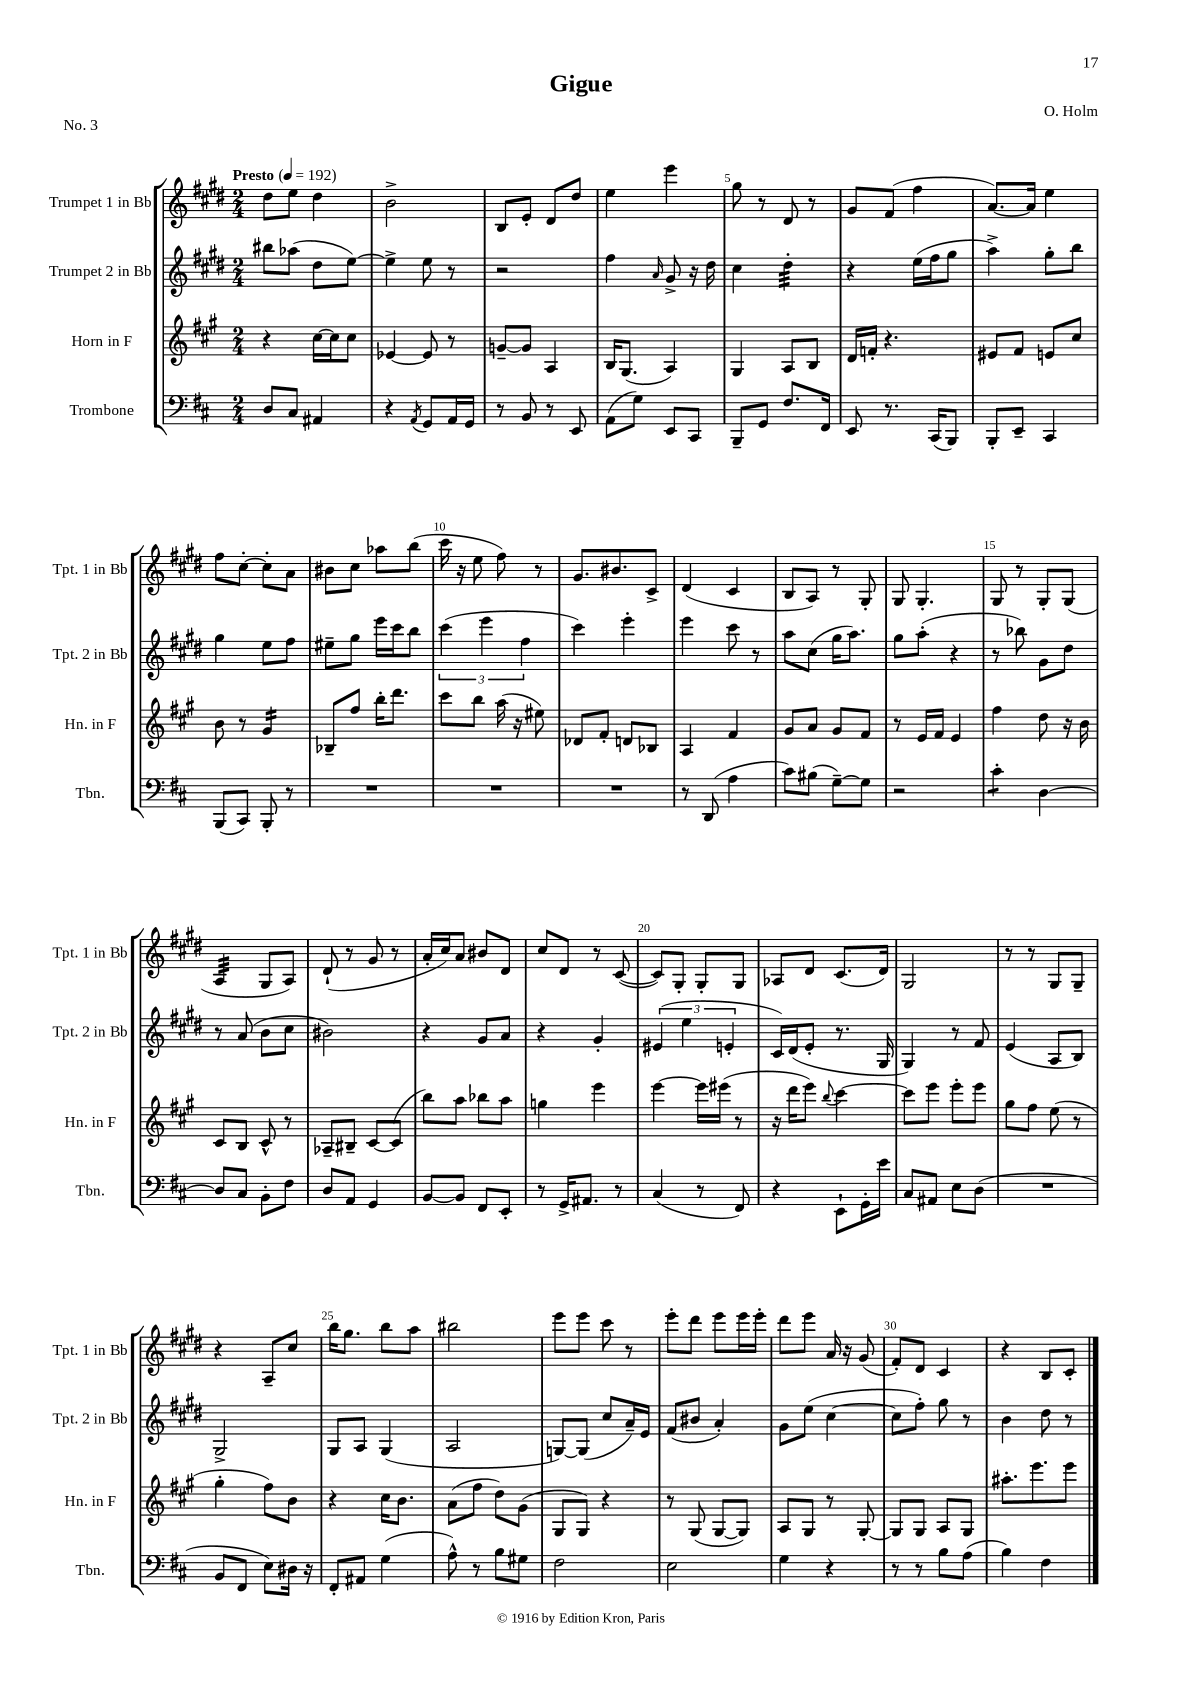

**kern	**kern	**kern	**kern
*staff4	*staff3	*staff2	*staff1
*clefF4	*clefG2	*clefG2	*clefG2
*k[f#c#]	*k[f#c#g#]	*k[f#c#g#d#]	*k[f#c#g#d#]
*M2/4	*M2/4	*M2/4	*M2/4
*MM192	*MM192	*MM192	*MM192
8D/L	4r	8bb#\L	8dd#\L
8C#/J	.	(8aa-\J	8ee\J
4AA#/	[16cc#\LL	8dd#\L	4dd#\
.	16cc#\]J	.	.
.	8cc#\J	[8ee\J)	.
=	=	=	=
4r	[4e-/	4ee^\]	2b^\
8qAA/	.	.	.
8GG/L	8e-/]	8ee\	.
16AA/L	8r	8r	.
16GG/JJ	.	.	.
=	=	=	=
8r	[8g~/L	2r	8B/L
8BB/	8g/]J	.	8e'/J
8r	4A/	.	8d#/L
8EE/	.	.	8dd#/J
=	=	=	=
(8AA\L	16B/LK	4ff#\	4ee\
.	(8.G#/J	.	.
8G\J)	.	.	.
.	.	16qqa/	.
8EE/L	4A/)	8g#^/	4eee\
8CC#/J	.	16r	.
.	.	16dd#\	.
=	=	=	=
8BBB~/L	4G#/	4cc#\	8gg#\
8GG/J	.	.	8r
8.F#/L	8A/L	4dd#'\	8d#/
.	8B/J	.	8r
16FF#/Jk	.	.	.
=	=	=	=
8EE/	16d/LL	4r	8g#/L
.	16f'/JJ	.	.
8.r	4.r	.	(8f#/J
.	.	(16ee\LL	4ff#\
(16CC#/LK	.	16ff#\J	.
8BBB/J)	.	8gg#\J	.
=	=	=	=
8BBB'/L	8e#/L	4aa^\)	[8.a/L)
8EE~/J	8f#/J	.	.
.	.	.	16a/]Jk
4CC#/	8e/L	8gg#'\L	4ee\
.	8cc#/J	8bb\J	.
=	=	=	=
(8BBB/L	8b\	4gg#\	8ff#\L
8CC#/J)	8r	.	[8cc#'\J
8BBB'/	4g#/	8ee\L	8cc#'\]L
8r	.	8ff#\J	8a\J
=	=	=	=
2r	8B-~/L	8ee#~\L	8b#\L
.	8ff#/J	8gg#\J	8cc#\J
.	16bb'\LK	16eee\LL	8aa-\L
.	8.ddd\J	16ccc#\J	.
.	.	8bb\J	(8bb\J
=	=	=	=
2r	8ccc#\L	(6ccc#\	16ccc#\
.	.	.	16r
.	8bb\J	.	8ee\
.	.	6eee\	.
.	(16aa\	.	8ff#\)
.	16r	.	.
.	.	6ff#\	.
.	8ee#\)	.	8r
=	=	=	=
2r	8d-/L	4ccc#\)	8.g#/L
.	8f#'/J	.	.
.	.	.	8.b#/
.	8d/L	4eee'\	.
.	8B-/J	.	8c#^/J
=	=	=	=
8r	4A/	4eee\	(4d#/
(8DD/	.	.	.
4A\	4f#/	8ccc#\	4c#/
.	.	8r	.
=	=	=	=
8c#\L)	8g#/L	8aa\L	8B/L
(8B#\J	8a/J	(8cc#\J	8A/J)
[8G~\L)	8g#/L	16gg#\LK	8r
.	.	8.aa\J)	.
8G\]J	8f#/J	.	8G#'/
=	=	=	=
2r	8r	8gg#\L	8G#/
.	16e/LL	(8aa'\J	4.G#'/
.	16f#/JJ	.	.
.	4e/	4r	.
=	=	=	=
4c#'\	4ff#\	8r	8G#/
.	.	8bb-\)	8r
[4D\	8dd\	8g#\L	8G#'/L
.	16r	8dd#\J	(8G#/J
.	16b\	.	.
=	=	=	=
8D/]L	8c#/L	8r	4A/
8C#/J	8B/J	(8a/	.
8BB'\L	8c#^^/	8b\L	8G#/L
8F#\J	8r	8cc#\J	8A/J)
=	=	=	=
8D/L	8A-~/L	2b#\)	(8d#`/
8AA/J	8B#~/J	.	8r
4GG/	[8c#/L	.	8g#/
.	(8c#/]J	.	8r
=	=	=	=
[8BB/L	8bb\L)	4r	16a'/LL
.	.	.	16cc#/J)
8BB/]J	8aa\J	.	8a/J
8FF#/L	8bb-\L	8g#/L	8b#/L
8EE'/J	8aa\J	8a/J	8d#/J
=	=	=	=
8r	4gg\	4r	8cc#/L
16GG^/LK	.	.	8d#/J
8.AA#/J	.	.	.
.	4eee\	4g#'/	8r
8r	.	.	([8c#/
=	=	=	=
(4C#/	[4eee\	(6e#/	8c#/]L)
.	.	.	8G#'/J
.	.	6ee\	.
8r	16eee\]LL	.	8G#'/L
.	(16eee#\JJ	.	.
.	.	6e'/	.
8FF#/)	8r	.	8G#/J
=	=	=	=
4r	16r	16c#/LL)	8A-/L
.	16ddd\LK	(16d#/J	.
.	8eee\J)	8e'/J	8d#/J
.	8qqbb/	.	.
8EE`\L	[4ccc#\	8.r	(8.c#/L
16GG'\L	.	.	.
16e\JJ	.	16G#/	16d#/Jk)
=	=	=	=
8C#/L	8ccc#\]L	4G#/)	2G#/
8AA#/J	8eee\J	.	.
8E\L	8eee'\L	8r	.
(8D\J	8eee\J	8f#/	.
=	=	=	=
2r	8gg#\L	(4e/	8r
.	8ff#\J	.	8r
.	(8ee\	8A/L	8G#/L
.	8r	8B/J)	8G#~/J
=	=	=	=
8BB/L	4gg#'\	2G#^/	4r
8FF#/J	.	.	.
8E\L)	8ff#\L)	.	8A~/L
16D#\Jk	8b\J	.	8cc#/J
16r	.	.	.
=	=	=	=
8FF#'/L	4r	8G#/L	16bb\LK
.	.	.	8.gg#\J
8AA#/J	.	8A/J	.
(4G\	16cc#\LK	(4G#/	8bb\L
.	8.b\J	.	.
.	.	.	8aa\J
=	=	=	=
8A^^\)	(8a\L	2A/	2bb#\
8r	8ff#\J	.	.
8B\L	8dd\L)	.	.
8G#\J	(8g#\J	.	.
=	=	=	=
2F#\	8G#/L	[8G/L)	8eee\L
.	8G#/J)	(8G/]J	8eee\J
.	4r	8cc#/L	8ccc#\
.	.	16a~/L)	8r
.	.	16e/JJ	.
=	=	=	=
2E\	8r	(8f#/L	8eee'\L
.	(8G#/	8b#/J	8ddd#\J
.	[8G#/L	4a'/)	8eee\L
.	8G#/]J)	.	16eee\L
.	.	.	16eee'\JJ
=	=	=	=
4G\	8A/L	8g#\L	8ddd#\L
.	8G#/J	(8ee\J	8eee\J
4r	8r	[4cc#\	16a/
.	.	.	16r
.	[8G#'/	.	(8g#/
=	=	=	=
8r	8G#/]L	8cc#\]L	8f#'/L)
8r	8G#/J	8ff#'\J)	8d#/J
8B\L	8A/L	8gg#\	4c#/
(8A\J	8G#/J	8r	.
=	=	=	=
4B\)	8.aa#'\L	4b\	4r
.	8.eee\	.	.
4F#\	.	8dd#\	8B/L
.	8eee\J	8r	8c#'/J
==	==	==	==
*-	*-	*-	*-
